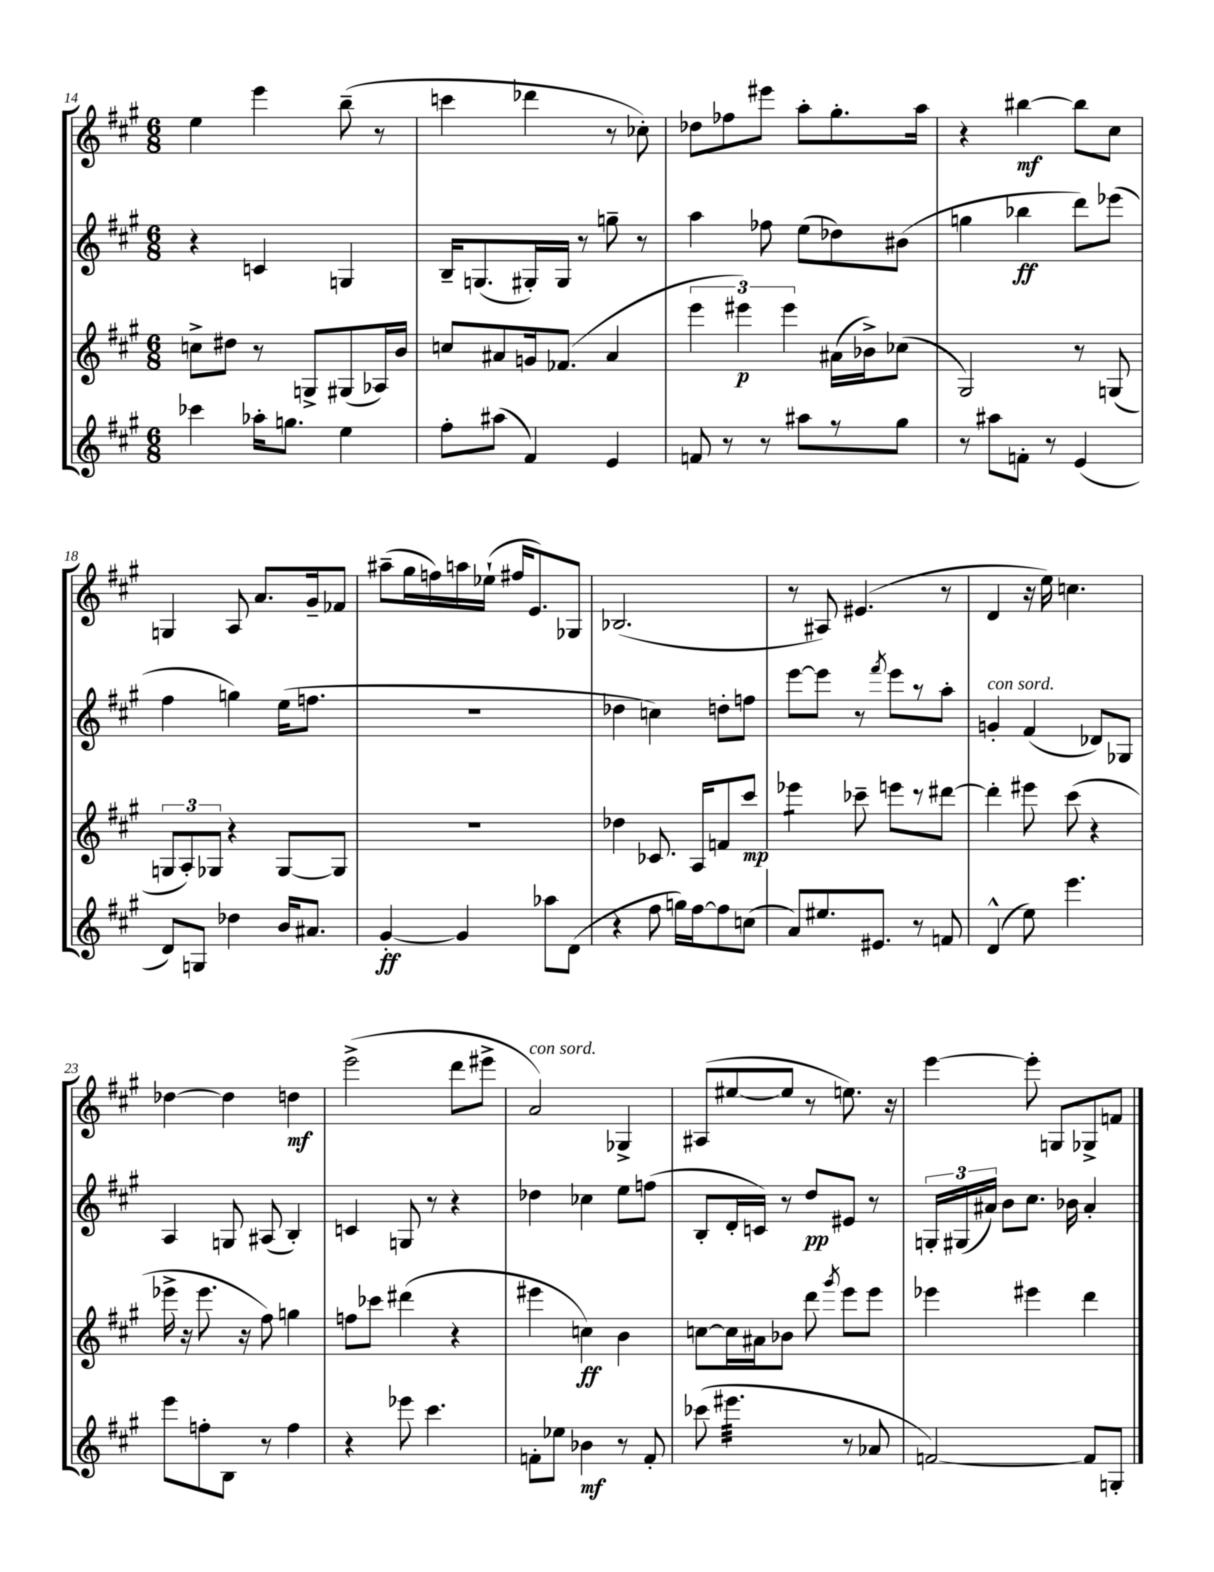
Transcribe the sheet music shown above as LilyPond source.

<<
\new StaffGroup <<
\new Staff = "s0" {
    \clef treble \key a \major \numericTimeSignature \time 6/8
    \autoBeamOff e''4 e'''4 b''8--( r8 |
    c'''4 des'''4 r8 ces''8-.) |
    des''8[ fes''8 eis'''8] a''8[-. gis''8.-. a''16] |
    r4 bis''4~\mf bis''8[ cis''8] |
    g4 a8 a'8.[ gis'16-- fes'8] |
    ais''8[--( gis''16 f''16) a''16 ees''16]-!( fis''16[ e'8.) ges8] |
    bes2.( |
    r8 ais8) eis'4.( r8 |
    d'4 r16 e''16) c''4. |
    des''4~ des''4 d''4\mf |
    e'''2->( d'''8[ eis'''8]-> |
    a'2^\markup { \italic "con sord." }) ges4-> |
    ais8[( eis''8~ eis''8] r8 e''8.) r16 |
    e'''4~ e'''8-. g8[ ges8-> f'8] \bar "|." |
}
\new Staff = "s1" {
    \clef treble \key a \major \numericTimeSignature \time 6/8
    \autoBeamOff r4 c'4 g4 |
    b16[-- g8.( gis16-.) gis16] r8 g''8-- r8 |
    a''4 fes''8 e''8[( des''8) bis'8]( |
    g''4 bes''4\ff d'''8[) ees'''8]( |
    fis''4 g''4) e''16[( f''8.] |
    R2. |
    des''4 c''4) d''8[-. f''8] |
    e'''8[~ e'''8] r8 \acciaccatura { fis'''8 } e'''8[ r8 a''8]-. |
    g'4-.^\markup { \italic "con sord." } fis'4( des'8[) ges8] |
    a4 g8 ais8( b4-.) |
    c'4 g8 r8 r4 |
    des''4 ces''4 e''8[ f''8]( |
    b8[-. d'16-. c'16]) r8 d''8[\pp eis'8] r8 |
    \tuplet 3/2 { g16[-. gis16( ais'16]) } b'8[ cis''8.] bes'16 ais'4-. \bar "|." |
}
\new Staff = "s2" {
    \clef treble \key a \major \numericTimeSignature \time 6/8
    \autoBeamOff c''8[-> dis''8] r8 g8[-> gis8( aes16) b'16] |
    c''8[ ais'8 g'16 fes'8.]( ais'4 |
    \tuplet 3/2 { e'''4 eis'''4\p) eis'''4 } ais'16[( bes'16->) ces''8]( |
    gis2) r8 g8( |
    \tuplet 3/2 { g8[ a8-.) ges8] } r4 ges8[~ ges8] |
    R2. |
    des''4 ces'8. a16[ f'8 cis'''8]\mp |
    ees'''4:8 ces'''8-- e'''8[ r8 dis'''8]~ |
    dis'''4-. eis'''8 cis'''8( r4 |
    ees'''16-> r16 ees'''8. r16 fis''8) g''4 |
    f''8[ ces'''8] dis'''4( r4 |
    eis'''4 c''4\ff) b'4 |
    c''8[~ c''16 ais'16 bes'8] d'''8 \acciaccatura { gis'''8 } e'''8[ e'''8] |
    ees'''4 eis'''4 d'''4 \bar "|." |
}
\new Staff = "s3" {
    \clef treble \key a \major \numericTimeSignature \time 6/8
    \autoBeamOff ces'''4 aes''16[-. g''8.] e''4 |
    fis''8[-. ais''8]( fis'4) e'4 |
    f'8 r8 r8 ais''8[ r8 gis''8] |
    r8 ais''8[ f'8]-. r8 e'4( |
    d'8[) g8] des''4 b'16[ ais'8.] |
    gis'4~-.\ff gis'4 aes''8[ d'8]( |
    r4 fis''8 g''16[) fis''16~ fis''8 c''8]( |
    a'8[) eis''8. eis'8.] r8 f'8 |
    d'4-^( e''8) e'''4. |
    e'''8[ f''8-. b8] r8 f''4 |
    r4 ees'''8 cis'''4. |
    f'8[-. ees''8] bes'4\mf r8 f'8-. |
    ces'''8( eis'''4.:32 r8 aes'8 |
    f'2~) f'8[ g8]-. \bar "|." |
}
>>
>>
\layout { \context { \Score currentBarNumber = #14 } }
